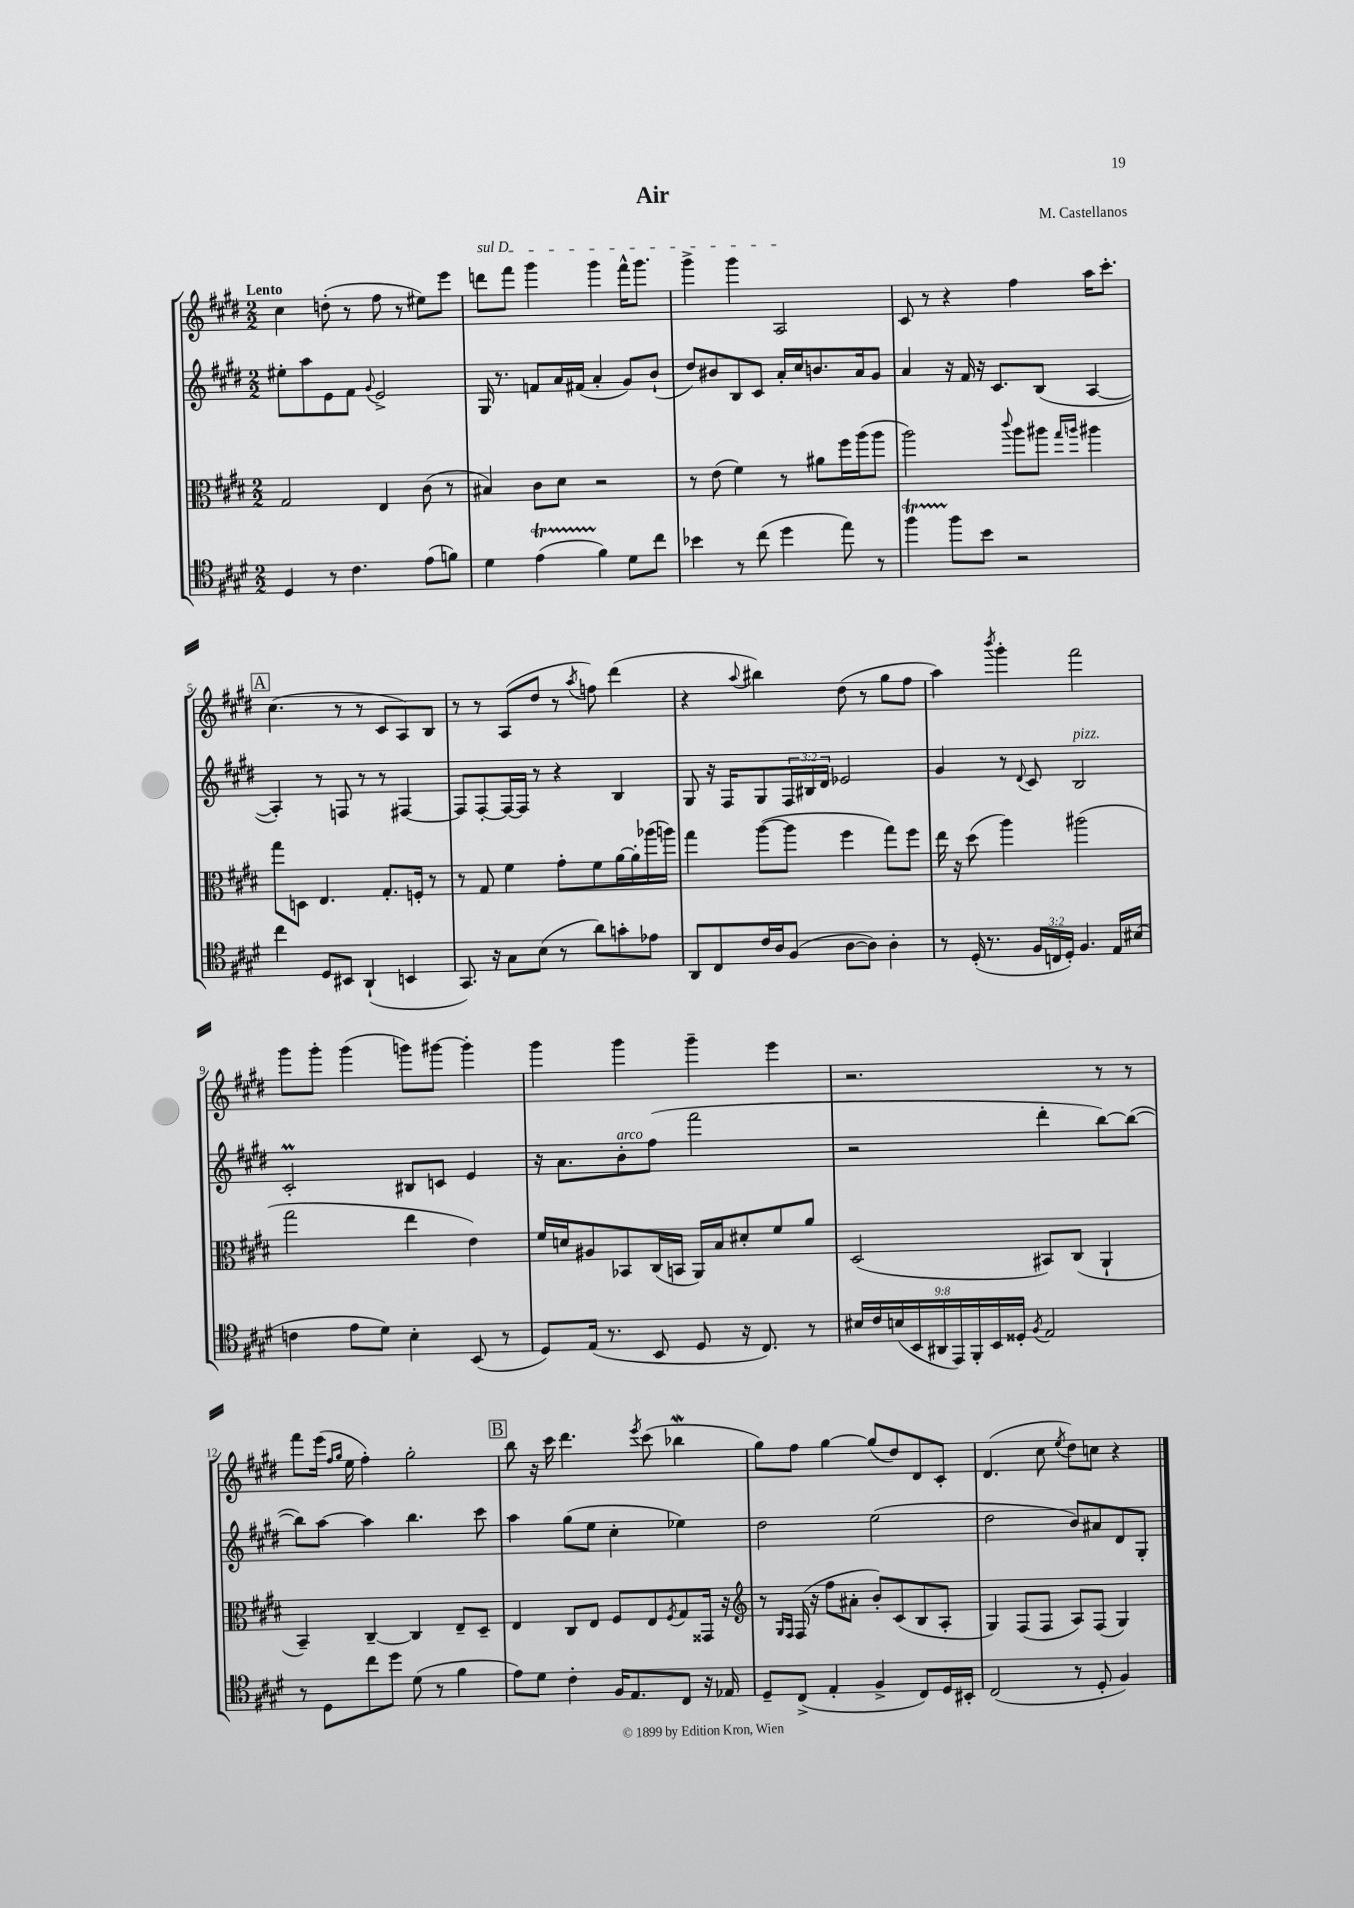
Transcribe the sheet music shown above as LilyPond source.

\header { title = "Air" composer = "M. Castellanos" }
<<
\new StaffGroup <<
\new Staff = "s0" {
    \clef treble \key e \major \numericTimeSignature \time 2/2 \tempo "Lento"
    cis''4 d''8-.( r8 fis''8 r8 eis''8) e'''8 |
    \once \override TextSpanner.bound-details.left.text = \markup { \italic "sul D" } d'''8\startTextSpan fis'''8 gis'''4 gis'''4 fis'''16-^ gis'''8. |
    gis'''4-> gis'''4 a2\stopTextSpan |
    cis'8 r8 r4 fis''4 a''16 cis'''8.-. |
    \mark \markup { \box "A" } cis''4.( r8 r8 cis'8 a8) b8 |
    r8 r8 a8( dis''8 r8 \acciaccatura { a''8 } f''8) dis'''4( |
    r4 \appoggiatura { a''8 } bis''4) dis''8( r8 gis''8 fis''8 |
    a''4) \acciaccatura { b'''8 } gis'''4-. fis'''2 |
    gis'''8 gis'''8-. gis'''4( g'''8) gis'''8~ gis'''4-. |
    gis'''4 gis'''4 gis'''4-- e'''4 |
    r2. r8 r8 |
    fis'''8 e'''16( \grace { fis''16 gis''16 } e''16 fis''4-.) gis''2-. |
    \mark \markup { \box "B" } b''8 r16 cis'''16 dis'''4. \acciaccatura { e'''8 } cis'''8( bes''4\mordent |
    gis''8) fis''8 gis''4~ gis''8( dis''8) dis'8 cis'8-. |
    dis'4.( cis''8 \acciaccatura { e''8 } dis''8) c''8 r4 \bar "|." |
}
\new Staff = "s1" {
    \clef treble \key e \major \numericTimeSignature \time 2/2 \override Staff.TupletNumber.text = #tuplet-number::calc-fraction-text
    eis''8-. a''8 e'8 fis'8 \appoggiatura { gis'8 } e'2-> |
    gis16 r8. f'8 a'16 fis'16( a'4-. gis'8) b'8-!( |
    dis''8) bis'8 b8 cis'8 a'16-. cis''16 b'8. a'16 gis'8 |
    a'4 r16 fis'16 r16 cis'8. b8( a4~ |
    \mark \markup { \box "A" } a4-.) r8 f8 r8 r8 fis4~ |
    fis8 fis8~-. fis16~ fis16 r8 r4 b4 |
    gis8 r16 fis16 gis8 \tuplet 3/2 { fis16 bis16 dis'16 } ees'2 |
    gis'4 r8 \appoggiatura { dis'8 } cis'8 b2^\markup { \italic "pizz." } |
    cis'2-.\prall bis8 c'8 e'4 |
    r16 a'8. b'8-.^\markup { \italic "arco" } fis''8( fis'''2 |
    r2 dis'''4-. b''8~) b''8~( |
    b''8) a''8~ a''4 b''4. cis'''8 |
    \mark \markup { \box "B" } a''4 gis''8( e''8 cis''4-. ees''4) |
    dis''2 e''2( |
    dis''2 b'8) ais'8 dis'8 gis8-. \bar "|." |
}
\new Staff = "s2" {
    \clef alto \key e \major \numericTimeSignature \time 2/2
    gis2 e4 cis'8( r8 |
    bis4) cis'8 dis'8 r2 |
    r8 e'8( fis'4) r8 ais'8 fis''16 a''16( a''8 |
    a''2) \appoggiatura { cis'''8 } a''8 ais''8 \grace { gis''16 a''16 } ais''4 |
    \mark \markup { \box "A" } gis''8 d8 e4. gis8.-. f16-. r8 |
    r8 gis8 fis'4 gis'8-. fis'8 a'16~ a'16-. aes''16( a''16) |
    gis''4 a''8~( a''8 fis''4 gis''8) fis''8 |
    e''16 r16 dis''8( a''4) ais''2( |
    gis''2 e''4 e'4) |
    fis'16 d'16 ais8 bes,8 cis16( b,16 a,16) b16 dis'8-. fis'8 a'8 |
    dis2( bis,8) cis8( a,4-! |
    b,4--) cis4~-- cis4 e8-- dis8-- |
    \mark \markup { \box "B" } e4 cis8 e8 fis8 e8 \acciaccatura { fis8 } gis8 gisis,16 r16 |
    \clef treble r8 \grace { gis16 fis16 } fis16( r16 fis''8 ais'8-. b'8-.) cis'8( b8 a8-. |
    gis4) fis8( fis8 a8) fis8( gis4) \bar "|." |
}
\new Staff = "s3" {
    \clef tenor \key e \major \numericTimeSignature \time 2/2 \override Staff.TupletNumber.text = #tuplet-number::calc-fraction-text
    dis4 r8 cis'4. e'8( f'8) |
    dis'4 e'4\startTrillSpan( fis'4\stopTrillSpan) dis'8 cis''8 |
    bes'4 r8 cis''8( dis''4 e''8) r8 |
    fis''4\startTrillSpan fis''8\stopTrillSpan b'8 r2 |
    \mark \markup { \box "A" } cis''4 dis8 bis,8 a,4-!( b,4 |
    gis,8.) r16 gis8 b8( r8 a'8) g'8-. ees'8 |
    a,8 cis8 cis'16 a16 fis8( a8~ a8) a4-. |
    r8 dis16-.( r8. \tuplet 3/2 { fis16 c16 dis16-.) } fis4. e16 bis16( |
    c'4 e'8 dis'8) b4-. b,8( r8 |
    dis8) e16( r8. b,8 dis8 r16 cis8.) r8 |
    \tuplet 9/8 { bis16 cis'16 b16( b,16 ais,16 e,16) fis,16-. b,16 disis16-. } \acciaccatura { fis8 } e2 |
    r8 dis8 cis''8 dis''8 dis'8( r8 fis'4 |
    \mark \markup { \box "B" } e'8) dis'8 cis'4-. fis16 e8. cis8 r16 ees16 |
    dis8-- cis8->( e4-. fis4-> cis8) dis16 bis,16-. |
    cis2( r8 dis8-. fis4) \bar "|." |
}
>>
>>
